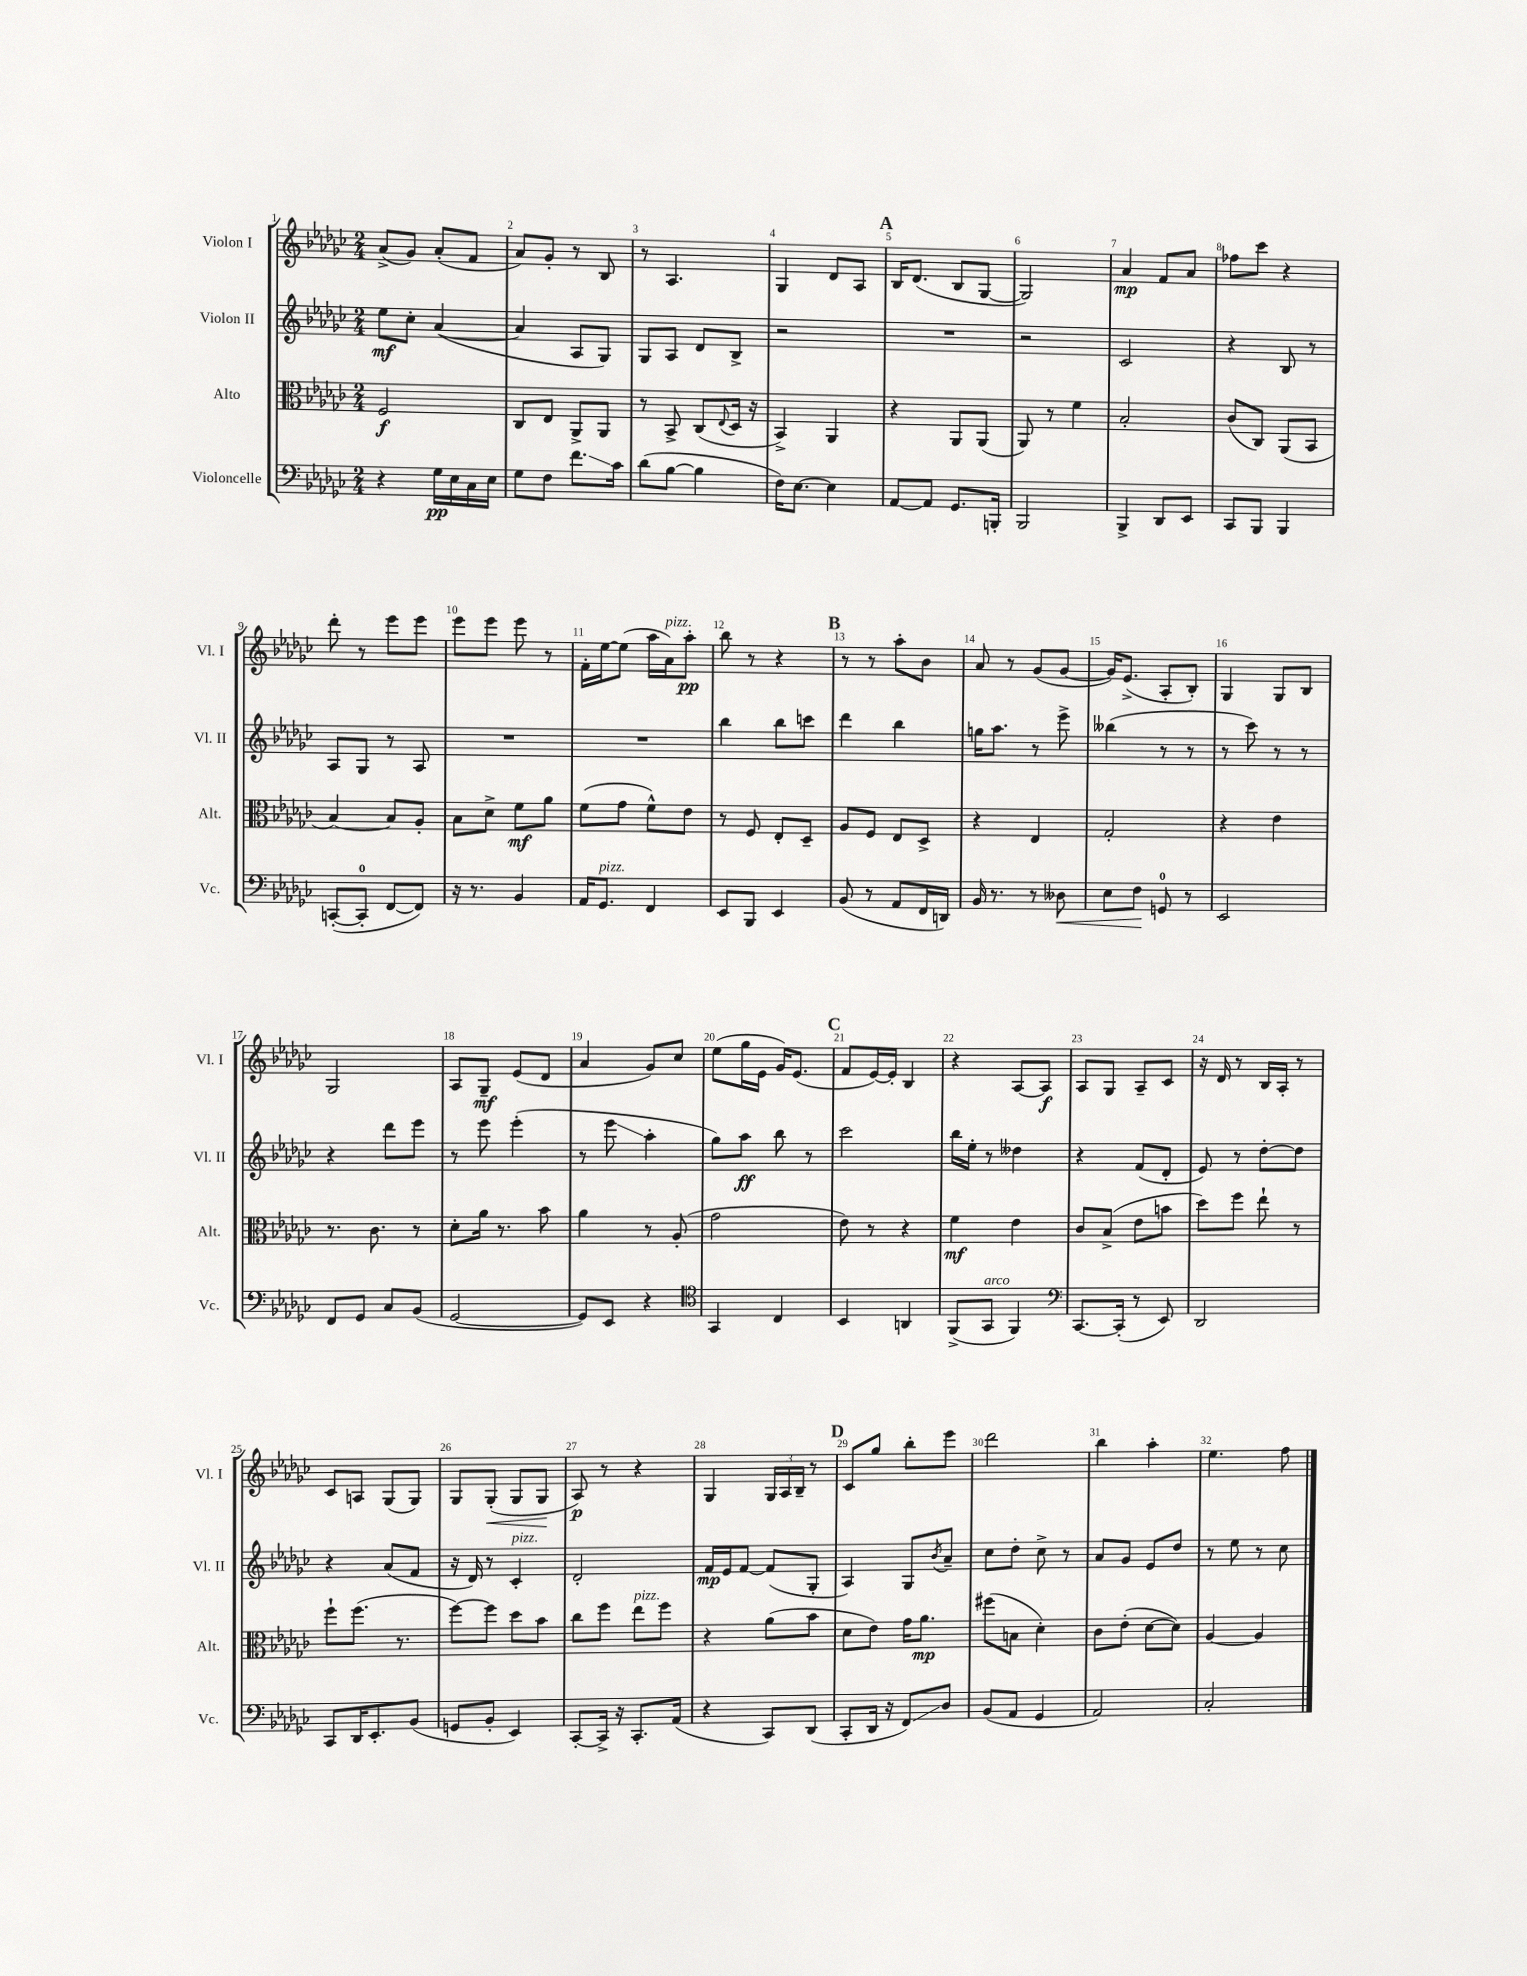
<<
\new StaffGroup <<
\new Staff = "s0" \with { instrumentName = "Violon I" shortInstrumentName = "Vl. I" } {
    \clef treble \key ges \major \numericTimeSignature \time 2/4
    aes'8->( ges'8) aes'8-.( f'8 |
    aes'8) ges'8-. r8 bes8 |
    r8 aes4. |
    ges4 des'8 aes8 |
    \mark \markup { \bold "A" } bes16 des'8.( bes8 ges8~ |
    ges2) |
    aes'4\mp f'8 aes'8 |
    fes''8 ces'''8 r4 |
    des'''8-. r8 ees'''8 ees'''8 |
    ees'''8 ees'''8 ees'''8 r8 |
    f'16-. ees''16~ ees''8( aes''16 aes'16^\markup { \italic "pizz." }) aes''8-.\pp |
    bes''8 r8 r4 |
    \mark \markup { \bold "B" } r8 r8 aes''8-. bes'8 |
    aes'8 r8 ges'8( ges'8~ |
    ges'16) ees'8.->( aes8-. bes8-.) |
    ges4 ges8 bes8 |
    ges2 |
    aes8 ges8--\mf ees'8( des'8 |
    aes'4 ges'8) ces''8 |
    ees''8( ges''16 ees'16 ges'16) ees'8.( |
    \mark \markup { \bold "C" } f'8 ees'16~) ees'16-. bes4 |
    r4 aes8~ aes8\f |
    aes8 ges8 aes8-- ces'8 |
    r16 des'16 r8 bes16 aes16-. r8 |
    ces'8 a8 ges8( ges8) |
    ges8 ges8-.\<( ges8 ges8\! |
    aes8\p) r8 r4 |
    ges4 \tuplet 3/2 { ges16 aes16 bes16-- } r8 |
    \mark \markup { \bold "D" } ces'8 ges''8 bes''8-. ees'''8 |
    des'''2 |
    bes''4 aes''4-. |
    ees''4. f''8 \bar "|." |
}
\new Staff = "s1" \with { instrumentName = "Violon II" shortInstrumentName = "Vl. II" } {
    \clef treble \key ges \major \numericTimeSignature \time 2/4
    ees''8\mf ces''8-. aes'4~( |
    aes'4 aes8 ges8) |
    ges8 aes8 des'8 bes8-> |
    r2 |
    \mark \markup { \bold "A" } R2 |
    r2 |
    ces'2 |
    r4 bes8 r8 |
    aes8 ges8 r8 aes8 |
    R2 |
    R2 |
    bes''4 bes''8 c'''8 |
    \mark \markup { \bold "B" } des'''4 bes''4 |
    g''16 aes''8. r8 ees'''8-> |
    beses''4( r8 r8 |
    r8 ces'''8) r8 r8 |
    r4 des'''8 ees'''8 |
    r8 ees'''8 ees'''4-.( |
    r8 ees'''8\glissando aes''4-. |
    ges''8) aes''8\ff bes''8 r8 |
    \mark \markup { \bold "C" } ces'''2 |
    bes''16 ees''16-. r8 deses''4 |
    r4 f'8( des'8-. |
    ees'8) r8 des''8~-. des''8 |
    r4 aes'8( f'8 |
    r16 des'16) r8 ces'4-.^\markup { \italic "pizz." } |
    des'2-. |
    f'16\mp ees'16 f'8~ f'8( ges8-. |
    \mark \markup { \bold "D" } aes4) ges8 \acciaccatura { bes'8 } aes'8-- |
    ces''8 des''8-. ces''8-> r8 |
    aes'8 ges'8 ees'8 des''8 |
    r8 ees''8 r8 ces''8 \bar "|." |
}
\new Staff = "s2" \with { instrumentName = "Alto" shortInstrumentName = "Alt." } {
    \clef alto \key ges \major \numericTimeSignature \time 2/4
    f2\f |
    ces8 ees8 aes,8-> aes,8 |
    r8 bes,8-> ces8( \appoggiatura { ees8 } des16 r16 |
    bes,4->) aes,4 |
    \mark \markup { \bold "A" } r4 aes,8 aes,8( |
    aes,8) r8 f'4 |
    bes2-. |
    ces'8( ces8) aes,8( bes,8 |
    bes4~) bes8 aes8-. |
    bes8 des'8-> f'8\mf aes'8 |
    f'8( ges'8 f'8-^) ees'8 |
    r8 f8 ees8-. des8-- |
    \mark \markup { \bold "B" } aes8 f8 ees8 des8-> |
    r4 ees4 |
    ges2-. |
    r4 ees'4 |
    r8. ces'8. r8 |
    des'8-. aes'16 r8. bes'8 |
    aes'4 r8 aes8-.( |
    ges'2 |
    \mark \markup { \bold "C" } ees'8) r8 r4 |
    f'4\mf ees'4 |
    ces'8 bes8->( ees'8 b'8 |
    des''8) f''8 ees''8-! r8 |
    f''8-! f''8.( r8. |
    f''8~) f''8 des''8 bes'8 |
    ces''8 f''8 ees''8^\markup { \italic "pizz." } f''8 |
    r4 aes'8( bes'8 |
    \mark \markup { \bold "D" } des'8 ees'8) ges'16 aes'8.\mp |
    fis''8( b8 des'4-.) |
    ces'8 ees'8-.( des'8~ des'8) |
    aes4~ aes4 \bar "|." |
}
\new Staff = "s3" \with { instrumentName = "Violoncelle" shortInstrumentName = "Vc." } {
    \clef bass \key ges \major \numericTimeSignature \time 2/4
    r4 ges16\pp ees16 ces16 ees16 |
    ges8 f8 f'8.\glissando ces'16 |
    des'8( bes8~ bes4 |
    f16) ees8.~ ees4 |
    \mark \markup { \bold "A" } aes,8~ aes,8 ges,8. b,,16-. |
    bes,,2 |
    bes,,4-> des,8 ees,8 |
    ces,8 bes,,8 bes,,4 |
    c,8~-.( c,8-0-. f,8~ f,8) |
    r16 r8. bes,4 |
    aes,16 ges,8.^\markup { \italic "pizz." } f,4 |
    ees,8 bes,,8 ees,4 |
    \mark \markup { \bold "B" } bes,8( r8 aes,8 f,16 d,16) |
    bes,16 r8. r8 deses8\< |
    ees8 f8\! g,8-0 r8 |
    ees,2 |
    f,8 ges,8 ces8 bes,8( |
    ges,2~ |
    ges,8) ees,8 r4 |
    \clef tenor ges,4 ces4 |
    \mark \markup { \bold "C" } bes,4 a,4 |
    f,8->( ges,8^\markup { \italic "arco" } f,4) |
    \clef bass ces,8.~ ces,16-.( r8 ees,8) |
    des,2 |
    ces,8 des,16 ees,8.-. bes,8( |
    g,8 bes,8-. ees,4) |
    ces,8~-. ces,16-> r16 ces,8.-. aes,16( |
    r4 ces,8) des,8( |
    \mark \markup { \bold "D" } ces,8-. des,16 r16 f,8\glissando) des8 |
    bes,8( aes,8 ges,4 |
    aes,2) |
    ces2-. \bar "|." |
}
>>
>>
\layout { \context { \Score \override BarNumber.break-visibility = ##(#f #t #t) barNumberVisibility = #all-bar-numbers-visible } }
